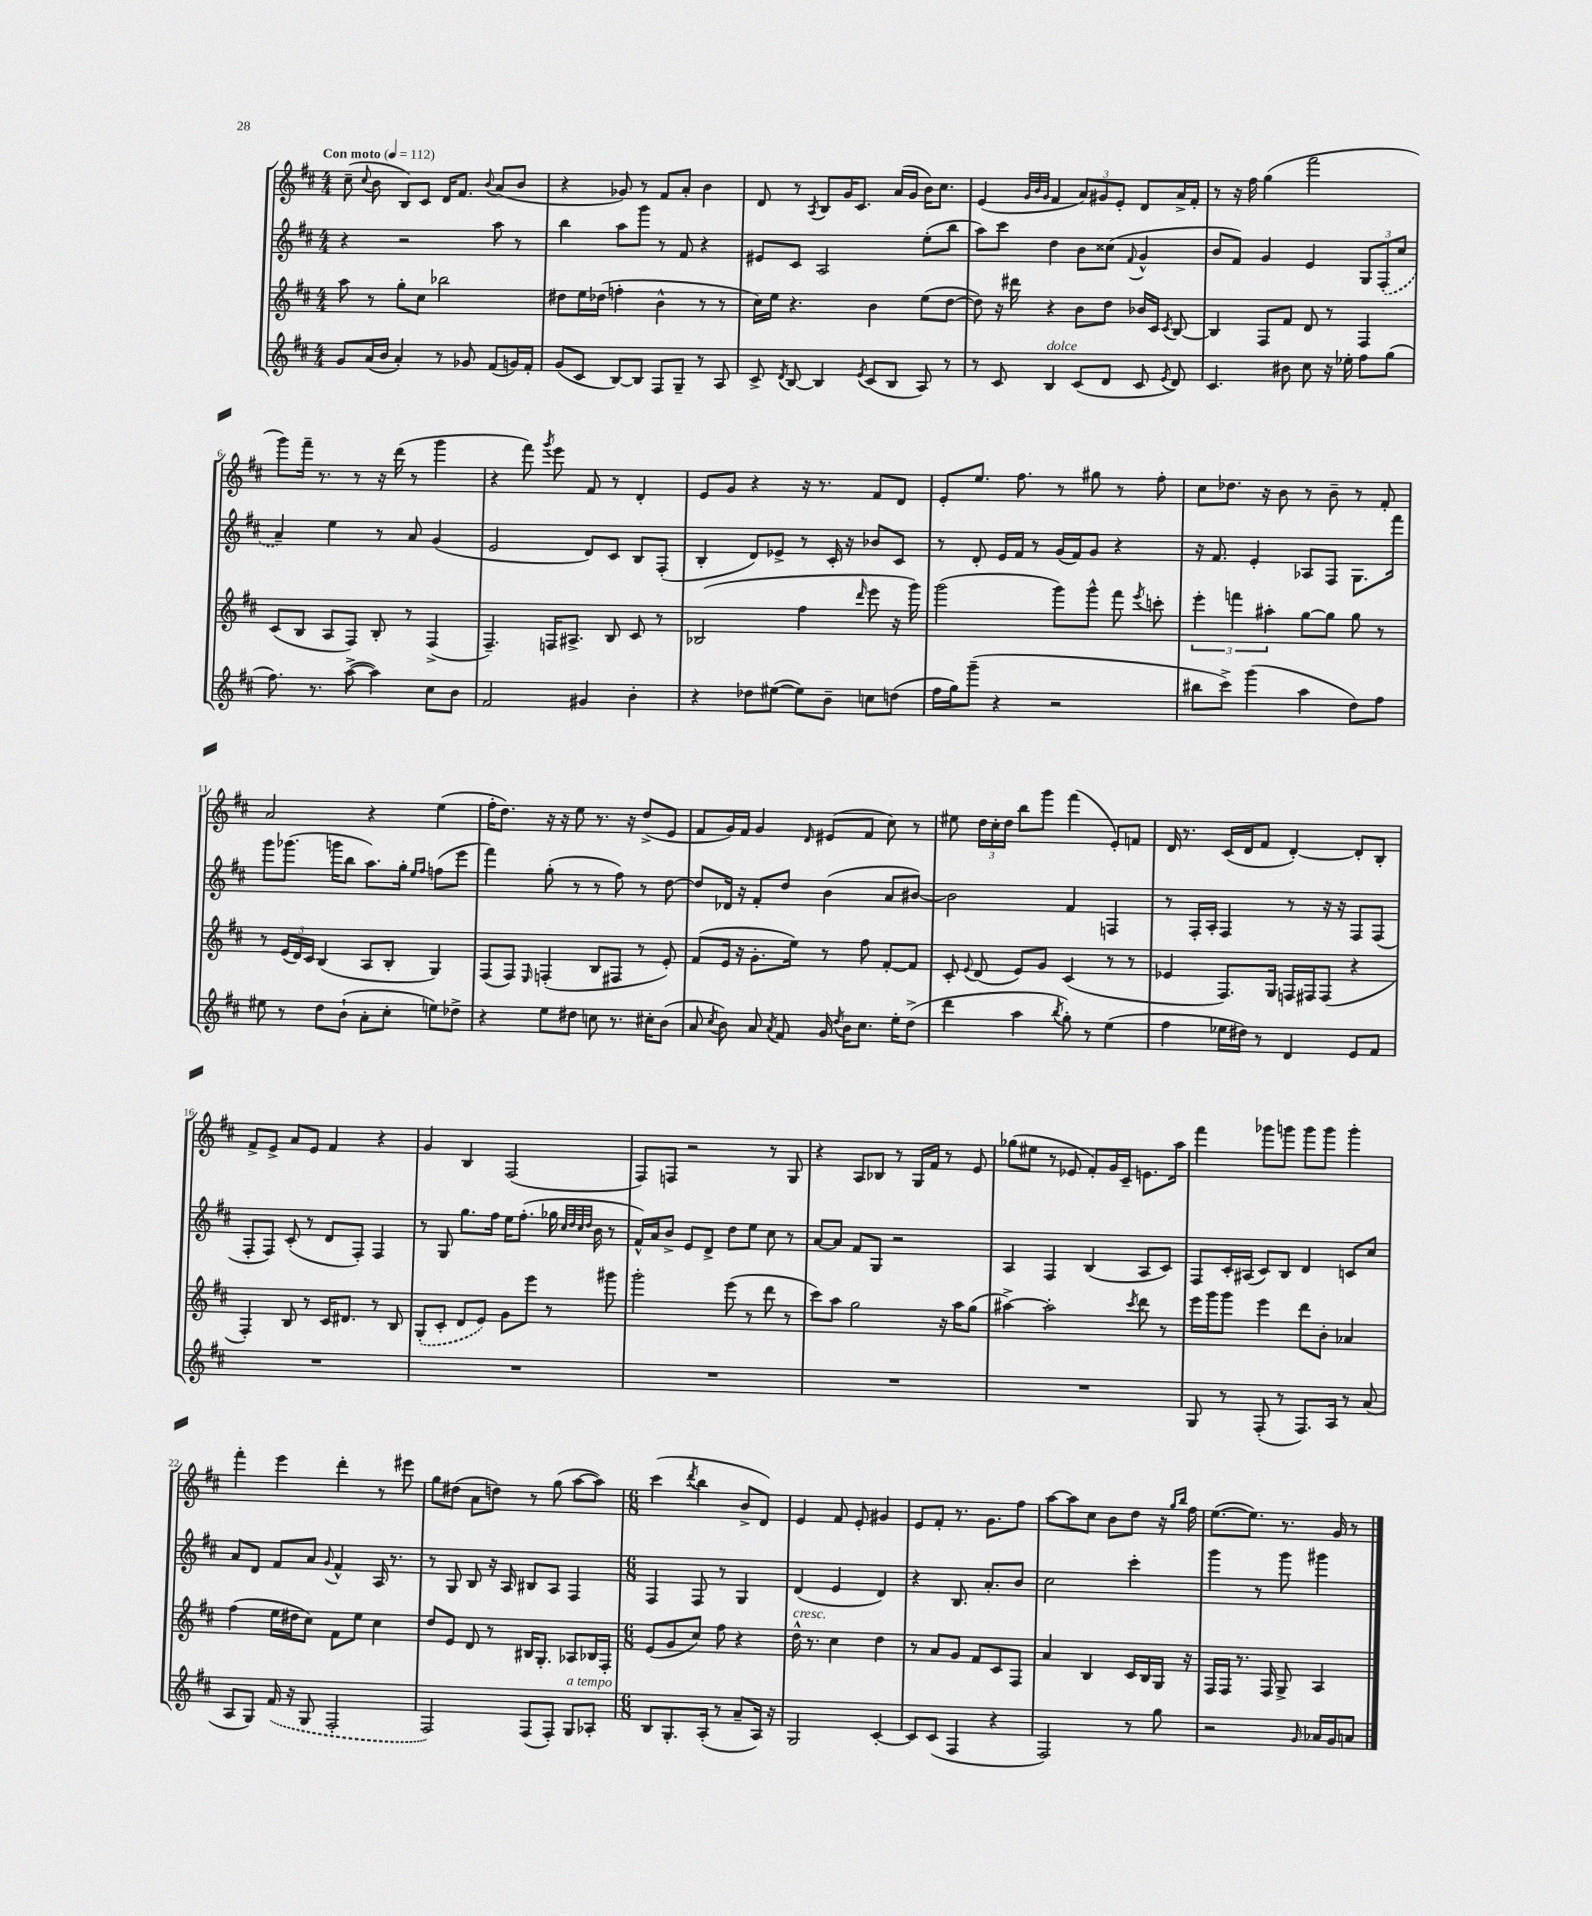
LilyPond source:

<<
\new StaffGroup <<
\new Staff = "s0" {
    \clef treble \key d \major \numericTimeSignature \time 4/4 \tempo "Con moto" 4 = 112
    \autoBeamOff cis''8--( \appoggiatura { cis''8 } b'8 b8[) cis'8] d'16[ fis'8.] \appoggiatura { b'8 } a'8[( b'8] |
    r4 ges'8) r8 fis'8[ a'8]-. b'4 |
    d'8 r8 \acciaccatura { a8 } b8[ g'16 cis'8.] a'16[( g'16] b'16[) cis''8.] |
    e'4( \grace { g'32[ b'32 g'32] } fis'4 \tuplet 3/2 { a'8[) gis'8 e'8]-. } d'8[ a'16-> fis'16]-. |
    r8 r16 fis''16 g''4( fis'''2 |
    g'''8[) fis'''16]-- r8. r8 r16 d'''16( r8 g'''4 |
    r4 fis'''8) \acciaccatura { g'''8 } e'''8 fis'8 r8 d'4-. |
    e'8[ g'8] r4 r16 r8. fis'8[ d'8] |
    e'8[-. e''8.] fis''8. r8 gis''8 r8 fis''8-. |
    cis''8[ des''8.] r16 b'8 r8 b'8-- r8 fis'8-. |
    a'2 r4 e''4( |
    fis''16[-. d''8.]) r16 r16 e''8 r8. r16 d''8[->( e'8] |
    fis'8[ g'16) fis'16] g'4 \grace { d'16 } eis'8[( fis'8] cis''8) r8 |
    eis''8 \tuplet 3/2 { d''16[ cis''16-. d''16] } b''8[ g'''8] fis'''4( e'8[-.) f'8] |
    d'16 r8. cis'16[( d'16 fis'8] d'4~-.) d'8[-. b8]-. |
    fis'8[-> e'8]-> a'8[ e'8] fis'4 r4 |
    g'4 b4 fis2( |
    fis8[) f8] r2 r8 g8 |
    r4 a8[ bes8] r8 g16[ fis'16] r8 e'8 |
    ges''8[( eis''8] r8 ees'8 fis'8[-.) g'16 cis'16]-- e'8.[ a''16] |
    fis'''4 ges'''8[ g'''8] g'''8[ g'''8] g'''4-. |
    fis'''4-. e'''4 d'''4-. r8 eis'''8 |
    g''8[ dis''8]( a'8[ d''8]) r8 g''8( a''8[~ a''8]) |
    \numericTimeSignature \time 6/8 cis'''4( \acciaccatura { d'''8 } b''4 b'8[-> d'8]) |
    e'4 fis'8 e'8-. gis'4 |
    e'8[ fis'8]-. r8. g'8.[ fis''8] |
    a''8[~ a''8 cis''8] b'8[ d''8] r16 \grace { g''16[ b''16] } fis''16 |
    e''8.[~( e''8.]) r8. g'16 r8 \bar "|." |
}
\new Staff = "s1" {
    \clef treble \key d \major \numericTimeSignature \time 4/4
    \autoBeamOff r4 r2 a''8 r8 |
    b''4 a''8[ g'''8] r8 fis'8 r4 |
    eis'8[ cis'8] a2 e''8[-.( b''8] |
    a''8[) cis'''8] d''4 b'8[ cisis''8]( \appoggiatura { fis'8 } g'4-^ |
    b'8[ fis'8]) g'4 e'4 \tuplet 3/2 { g8[ \once \slurDashed fis8-.( cis''8] } |
    a'4--) e''4 r8 a'8 g'4( |
    e'2 d'8[) cis'8] b8[ fis8]-.( |
    b4-. d'8[) ees'8]-> r8 cis'16-. r16 bes'8[ cis'8] |
    r8 d'8-. e'16[ fis'16] r8 g'16[( fis'16) g'8] r4 |
    r16 fis'8. e'4-. aes8[ fis8] g8.[ fis'''16] |
    g'''8[ ges'''8.]( g'''16[ b''8] a''8.[) g''16]-. \grace { e''16[ fis''16] } f''8[( e'''8] |
    fis'''4) g''8-.( r8 r8 fis''8) r8 d''8~ |
    d''8[ des'16] r16 fis'8[-. d''8] b'4( a'8[ bis'8]~) |
    bis'2 fis'4 f4 |
    r8 fis16[-. a16]-. fis4 r8 r16 r16 fis8[ fis8]( |
    fis8[-. fis8]) cis'8-.( r8 d'8[ fis8]-.) fis4 |
    r8 g8 g''8.[ fis''16] e''16[ fis''8.]-.( ges''16 \grace { cis''32[ d''32 cis''32 d''32] } b'16 r8 |
    fis'16[-^) a'16 b'8]-> e'8[ d'8]-> d''8[ e''8] cis''8 r8 |
    a'8[~ a'8] fis'8[ g8] r2 |
    a4 fis4 b4( a8[ cis'8]) |
    fis8[ cis'16-. ais16]( cis'8[) b8] d'4 c'8[ cis''8] |
    a'8[ d'8] fis'8[ a'8] \appoggiatura { g'8 } fis'4-^ a16 r8. |
    r8 g8 b8 r16 a16 bis8[ a8] fis4 |
    \numericTimeSignature \time 6/8 fis4 fis8 r8 g4 |
    d'4( e'4 d'4) |
    r4 b8. a'8.[-. b'8] |
    cis''2 cis'''4-. |
    g'''4 r8 g'''8 gis'''4 \bar "|." |
}
\new Staff = "s2" {
    \clef treble \key d \major \numericTimeSignature \time 4/4
    \autoBeamOff a''8 r8 g''8[-. cis''8] bes''2 |
    dis''8[ e''16 des''16]( f''4-. b'4-^ r8 r8 |
    cis''16[) e''16] r4. b'4 e''8[( d''8]~ |
    d''8) r16 dis'''16 r4 b'8[ d''8] bes'16[ cis'16] \acciaccatura { cis'8 } b8~ |
    b4 fis8[ fis'8] d'8 r8 fis4 |
    cis'8[( b8] a8[ fis8]) b8-. r8 fis4->( |
    fis4.--) f16[ ais8.]-> b8 cis'8 r8 |
    bes2( fis''4 \grace { d'''16 } e'''8 r16 g'''16) |
    g'''2( g'''8[) g'''8]-^ fis'''8 \acciaccatura { e'''8 } c'''8-. |
    \tuplet 3/2 { e'''4-. f'''4 ais''4-. } g''8[~ g''8] g''8 r8 |
    r8 \tuplet 3/2 { e'16[( d'16) cis'16] } b4( a8[ b8]-. g4) |
    fis8[( fis8]) \grace { e16 } f4-.( b8[ fis8] r8 e'8-.) |
    fis'8[( e'16] r16 g'8.[-. e''16]) r8 fis''8 fis'8[~-. fis'8] |
    cis'8-. \appoggiatura { e'8 } d'8( e'8[) g'8] cis'4( r8 r8 |
    ees'4 fis8.[) g16] f16[ fis16 fis8]( r4 |
    fis4-.) b8 r8 cis'16[ dis'8.] r8 b8 |
    \once \slurDashed g8[-.( cis'8]-. d'8[ e'8]) g'8[ e'''8] r8 gis'''8 |
    g'''2-. e'''8( r8 d'''8 r8 |
    cis'''8[) a''8] g''2 r16 a''16[ g''8]( |
    ais''4~->) ais''2-. \acciaccatura { cis'''8 } d'''8 r8 |
    e'''16[ g'''16 g'''8] e'''4 d'''8[ b'8]-. aes'4 |
    fis''4( e''16[ dis''16 cis''8]) fis'8[ e''8] cis''4 |
    d''8[ e'8] d'8 r8 bis16[ g8.]-. aes8[ bes16 fis16]-. |
    \numericTimeSignature \time 6/8 e'8[( g'8 cis''8]) fis''8 r4 |
    d''16-^^\markup { \italic "cresc." } r8. cis''4 d''4 |
    r8 a'8[ g'8] fis'8[ cis'8 fis8] |
    a'4 b4 cis'16[ b16 g16] r16 |
    fis16[ fis16] r8. fis16 g8-> a4 \bar "|." |
}
\new Staff = "s3" {
    \clef treble \key d \major \numericTimeSignature \time 4/4
    \autoBeamOff g'8[ a'16( b'16] a'4-.) r8 ges'8 fis'8[( g'16) fis'16]-. |
    g'8[( cis'8] b8[~) b8] fis8[ g8]-- r8 a8 |
    cis'8-> \acciaccatura { d'8 } b8~ b4 \acciaccatura { e'8 } cis'8[( b8] a8) r8 |
    r8 cis'8 b4^\markup { \italic "dolce" } cis'8[( d'8] cis'8 \acciaccatura { e'8 } d'8) |
    cis'4. bis'8 cis''8 r16 ees''16-. fis''8[ g''8]( |
    fis''8.) r8. a''8~->( a''4) cis''8[ b'8] |
    fis'2 gis'4 b'4-. |
    r4 des''8[ eis''8]~( eis''8[) b'8]-- c''8[ d''8]( |
    fis''16[ g''16) g'''8]--( r4 r2 |
    bis''8[ cis'''8]->) g'''4( a''4 d''8[) fis''8] |
    eis''8 r8 d''8[ b'8]-!( a'8[-. cis''8]-. e''8[) des''8]-> |
    r4 e''8[ dis''8] c''8 r8. cis''16[-. b'8]( |
    a'8 \acciaccatura { cis''8 } b'8) a'8 \acciaccatura { a'8 } fis'8 g'16 \acciaccatura { d''8 } b'16[ cis''8.] e''16[-. d''8]->( |
    d'''4 a''4 \acciaccatura { b''8 } g''8-.) r8 e''4( |
    fis''4 ees''16[ dis''16]) r8 d'4 e'8[ fis'8] |
    R1 |
    R1 |
    R1 |
    R1 |
    R1 |
    g8 r8 fis8-.( r8 fis8.[) a16] r8 a'8( |
    a8[ g8]) \once \slurDashed fis'16( r16 g8 fis2-. |
    fis2) fis8[( fis8]-.) g8[^\markup { \italic "a tempo" } aes8]-. |
    \numericTimeSignature \time 6/8 b8[ g8.-. a16]-.( r8 a'8[-- a16]) r16 |
    g2 cis'4~-. |
    cis'8[ cis'8]( fis4 r4 |
    fis2) r8 g''8 |
    r2 \grace { g'16 } aes'16[ g'16 a'8] \bar "|." |
}
>>
>>
